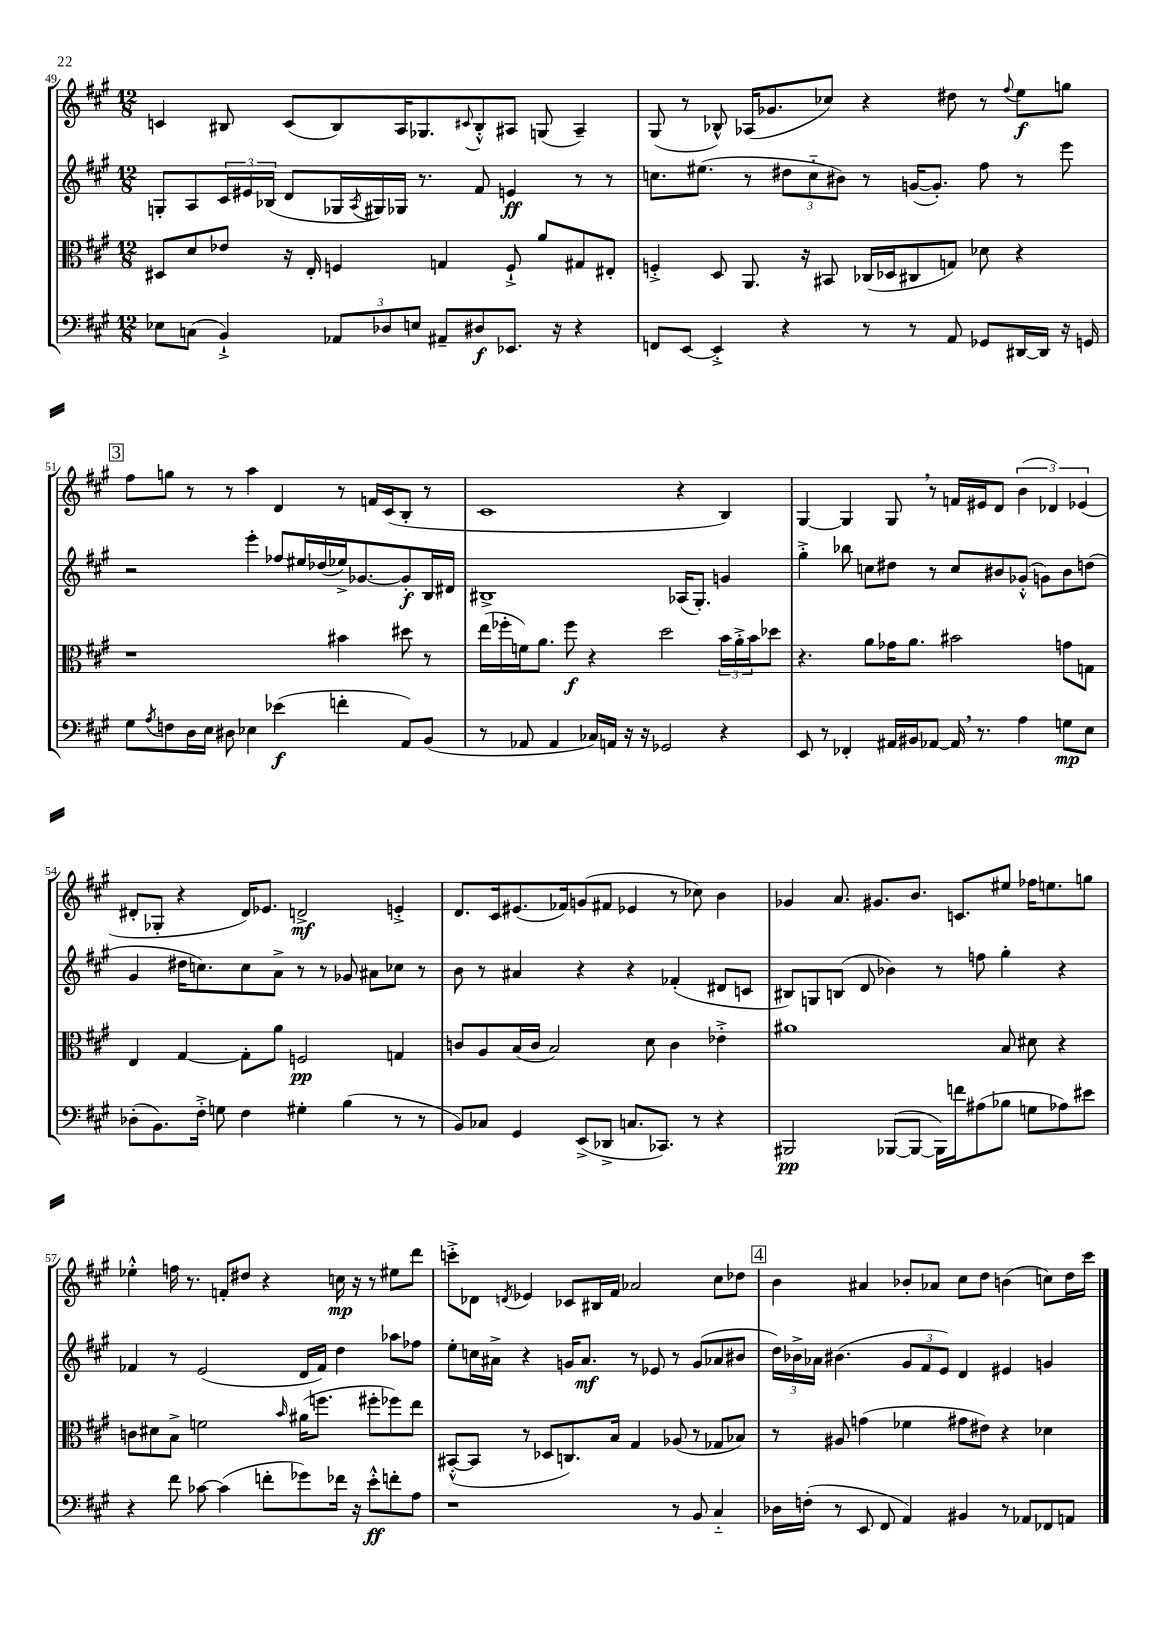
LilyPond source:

<<
\new StaffGroup <<
\new Staff = "s0" {
    \clef treble \key a \major \numericTimeSignature \time 12/8
    c'4 bis8 c'8( bis8) a16 ges8. \appoggiatura { cis'8 } bis8-.-^ ais8 g8( ais4--) |
    gis8( r8 bes8-^) aes16( ges'8. ces''8) r4 dis''8 r8 \appoggiatura { fis''8 } e''8\f g''8 |
    \mark \markup { \box "3" } fis''8 g''8 r8 r8 a''4 d'4 r8 f'16 cis'16( b8-. r8 |
    cis'1 r4 b4) |
    gis4~ gis4 gis8 \breathe r8 f'16 eis'16 d'8 \tuplet 3/2 { b'4( des'4) ees'4( } |
    dis'8-. ges8-. r4 dis'16) ees'8. d'2->\mf e'4-.-> |
    d'8. cis'16 eis'8.( fes'16) g'8( fis'8 ees'4 r8 ces''8) b'4 |
    ges'4 a'8. gis'8. b'8. c'8. eis''8 fes''16 e''8. g''8 |
    ees''4-.-^ f''16 r8. f'8-. dis''8 r4 c''16\mp r16 r8 eis''8 d'''8 |
    c'''8-.-> des'8 \acciaccatura { d'8 } ees'4 ces'8 bis16 fis'16 aes'2 cis''8 des''8 |
    \mark \markup { \box "4" } b'4 ais'4 bes'8-. aes'8 cis''8 d''8 b'4( c''8) d''16 cis'''16 \bar "|." |
}
\new Staff = "s1" {
    \clef treble \key a \major \numericTimeSignature \time 12/8
    g8-. a8 \tuplet 3/2 { cis'16 eis'16 bes16( } d'8 ges16 \acciaccatura { a8 } gis16) ges16 r8. fis'8 e'4\ff r8 r8 |
    c''8. eis''8.( r8 \tuplet 3/2 { dis''8 c''8-_ bis'8) } r8 g'16~( g'8.-.) fis''8 r8 e'''8 |
    \mark \markup { \box "3" } r2 e'''4-. fes''8 eis''16 des''16( ees''16->) ges'8.~ ges'8-.\f b16 dis'16 |
    bis1-> aes16( gis8.-.) g'4 |
    gis''4-.-> bes''8 c''8 dis''8 r8 c''8 bis'8 ges'8-.-^( g'8) bis'8 d''8( |
    gis'4 dis''16 c''8.) c''8 a'8-> r8 r8 ges'8 ais'8 ces''8 r8 |
    b'8 r8 ais'4 r4 r4 fes'4-.( dis'8 c'8 |
    bis8) g8 b8( d'8 bes'4) r8 f''8 gis''4-. r4 |
    fes'4 r8 e'2( d'16 fes'16) d''4 aes''8 fes''8 |
    e''8-. c''16 ais'16-> r4 g'16 ais'8.\mf r8 ees'8 r8 g'8( aes'8 bis'8 |
    \mark \markup { \box "4" } \tuplet 3/2 { d''16) bes'16-> aes'16 } bis'4.( \tuplet 3/2 { gis'8 fis'8 e'8) } d'4 eis'4 g'4 \bar "|." |
}
\new Staff = "s2" {
    \clef alto \key a \major \numericTimeSignature \time 12/8
    dis8 d'8 ees'8 r16 e16-. f4 g4 f8-!-> a'8 gis8 eis8-. |
    f4-.-> d8 a,8. r16 bis,8 ces16( des16 cis8 g8) des'8 r4 |
    \mark \markup { \box "3" } r1 bis'4 dis''8 r8 |
    e''16( fes''16-. f'16) a'8. fes''8\f r4 d''2 \tuplet 3/2 { b'16 a'16-.-> b'16 } des''8 |
    r4. a'8 ges'16 a'8. bis'2 g'8 g8 |
    e4 gis4~ gis8-. a'8 f2\pp g4 |
    c'8 a8 b16( c'16 b2) d'8 c'4 ees'4-.-> |
    ais'1 b8 dis'8 r4 |
    c'8 dis'8 b8-> f'2 \grace { b'16 } ais'16( f''8. fis''8-. fes''8) e''8 |
    bis,8~-.-^( bis,8 r8 des8 c8.) b16 gis4 aes8( r8 ges8 bes8) |
    \mark \markup { \box "4" } r8 ais8 g'4( fes'4 gis'8 eis'8) r4 des'4 \bar "|." |
}
\new Staff = "s3" {
    \clef bass \key a \major \numericTimeSignature \time 12/8
    ees8 c8( b,4-!->) \tuplet 3/2 { aes,8 des8 e8 } ais,8-- dis8\f ees,8. r16 r4 |
    f,8 e,8~ e,4-.-> r4 r8 r8 a,8 ges,8 dis,16~ dis,16 r16 g,16 |
    \mark \markup { \box "3" } gis8 \acciaccatura { a8 } f8 d16 e16 dis8 ees4 ees'4\f( f'4-. a,8) b,8( |
    r8 aes,8 aes,4 ces16) a,16 r16 r16 ges,2 r4 |
    e,8 r8 fes,4-. ais,16 bis,16 aes,8~ aes,16 \breathe r8. a4 g8\mp e8 |
    des8-.( b,8.) fis16-.-> g8 fis4 gis4-. b4( r8 r8 |
    b,8) ces8 gis,4 e,8->( des,8-> c8. ces,8.) r8 r4 |
    bis,,2\pp bes,,8~( bes,,8~ bes,,16) f'16 ais8( bes8 g8 aes8) eis'8 |
    r4 fis'8 ces'8~ ces'4( f'8-. ges'8) fes'16 r16 e'8-.-^\ff f'8-. a8 |
    r1 r8 b,8 cis4-_ |
    \mark \markup { \box "4" } des16 f16-.( r8 e,8 fis,8 a,4) bis,4 r8 aes,8 fes,8 a,8 \bar "|." |
}
>>
>>
\layout { \context { \Score currentBarNumber = #49 } }
